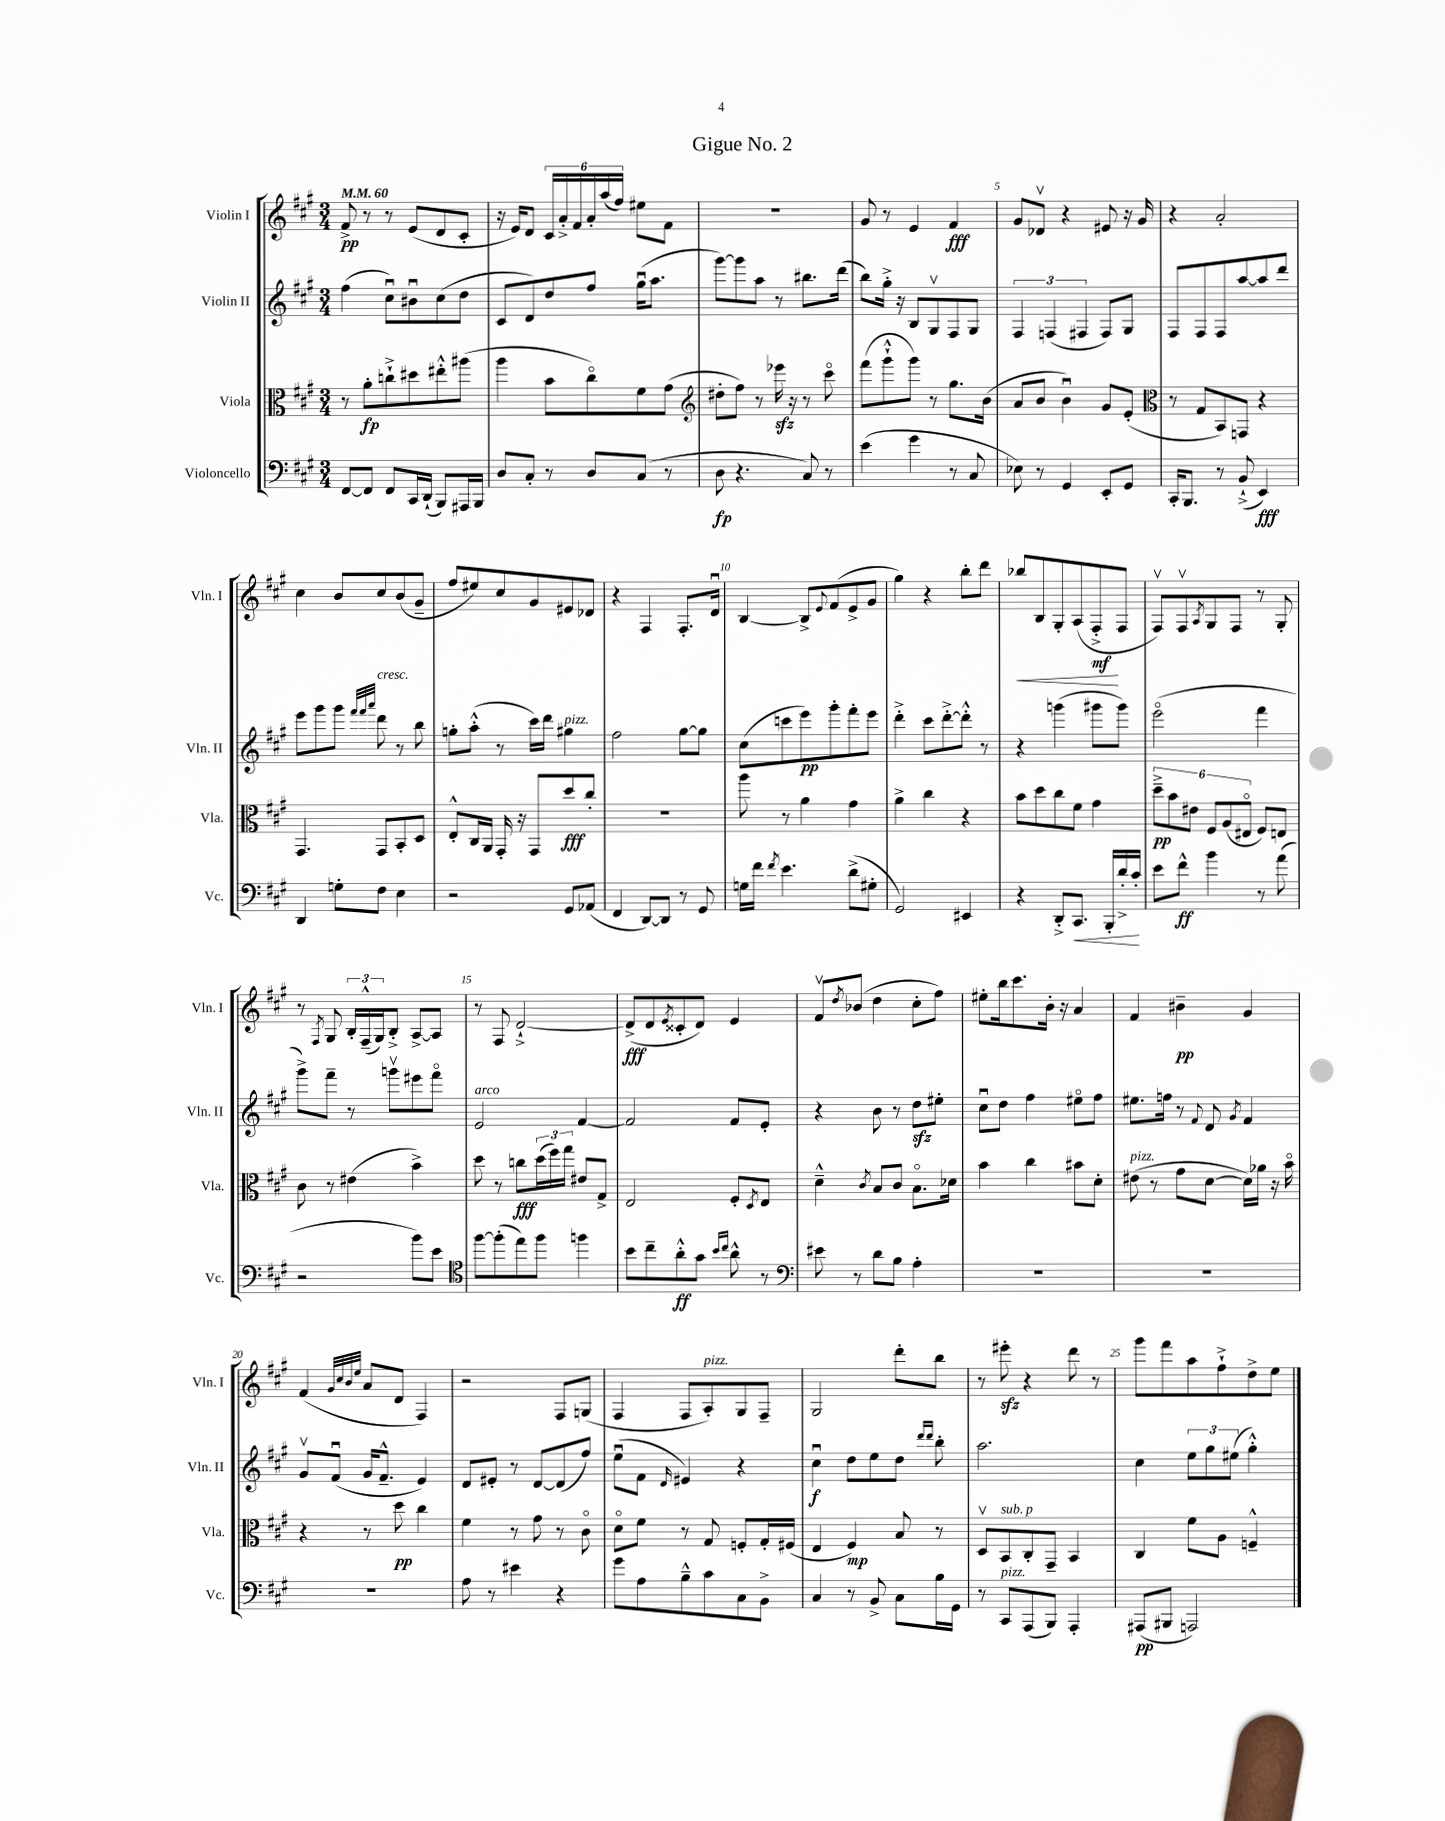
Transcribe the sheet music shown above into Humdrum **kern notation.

**kern	**kern	**kern	**kern
*staff4	*staff3	*staff2	*staff1
*clefF4	*clefC3	*clefG2	*clefG2
*k[f#c#g#]	*k[f#c#g#]	*k[f#c#g#]	*k[f#c#g#]
*M3/4	*M3/4	*M3/4	*M3/4
*MM60	*MM60	*MM60	*MM60
[8FF#	8r	(4ff#	8f#^
8FF#]	8a'	.	8r
8FF#	8cc`^	8cc#u)	8r
16CC#	8dd#	8b#u	(8e
(16DD`	.	.	.
8BBB)	8ee#'^^	(8cc#	8d
16AAA#	(8aa#	8dd	8c#'
16BBB	.	.	.
=	=	=	=
8D	4aa	8c#	16r
.	.	.	16e)
8C#'	.	8d)	8d
8r	8b	8dd	24c#
.	.	.	24a'^
.	.	.	24f#
8D	8cc#o)	8ff#	24a'
.	.	.	(24aa
.	.	.	24ff#)
(8C#	8f#	(16gg#u	8ee#
.	.	8.aa	.
8r	(8g#	.	8f#
=	=	=	=
*	*clefG2	*	*
8D	8dd#'	[8ggg#)	2.r
4.r	8ff#)	8ggg#]	.
.	8r	8aa	.
.	16eee-	8r	.
.	16r	.	.
8C#)	8r	8.bb#	.
8r	8ccc#o	.	.
.	.	(16ddd	.
=	=	=	=
(4e	(8fff#	8bb)	8g#
.	8ggg#`^^	16gg#'^	8r
.	.	16r	.
4g#	8ggg#)	8B	4e
.	8r	8G#v	.
8r	8.gg#	8F#	4f#
8C#	.	8G#	.
.	(16b	.	.
=	=	=	=
8E-)	8a	6F#	8g#
8r	8b	.	8d-v
.	.	(6F	.
4GG#	4bu)	.	4r
.	.	6F#	.
8EE'	8g#	8F#)	8e#
8GG#	(8e'	8G#	16r
.	.	.	16g#
=	=	=	=
*	*clefC3	*	*
16CC#'	8r	8F#	4r
8.BBB	.	.	.
.	8G#	8F#	.
8r	8BB)	8F#	2a'
(8BB`^	8GG	[8aa	.
4EE)	4r	8aa]	.
.	.	8ddd	.
=	=	=	=
4DD	4.GG#	8eee	4cc#
.	.	8ggg#	.
8G'	.	8ggg#	8b
.	.	32qqfff#	.
.	.	32qqfff#	.
.	.	32qqaaa	.
8F#	8GG#	8ddd	8cc#
4E	8BB'	8r	(8b
.	8D	8bb	8g#~
=	=	=	=
2r	8E'^^	8gg'	8ff#
.	16C#	(8aa'^^	8ee#)
.	16AA	.	.
.	16GG#'	8r	8cc#
.	16r	.	.
.	8GG#	16ccc#)	8g#
.	.	16ddd	.
8GG#	8dd	4gg#	8e#
(8AA-	8cc#'	.	8d-
=	=	=	=
4FF#	2.r	2ff#	4r
[8DD)	.	.	4F#
8DD]	.	.	.
8r	.	[8gg#	8.F#'
8GG#	.	8gg#]	.
.	.	.	16du
=	=	=	=
16G	8aa	(8cc#	[4B
16f#	.	.	.
8qf#	.	.	.
4.e	8r	8ccc	.
.	4a	8eee)	8B^]
.	.	.	8qqe
.	.	8ggg#'	(8f#
(8d^	4g#	8fff#'	8e^
8G#'	.	8eee	8g#
=	=	=	=
2GG#)	4a^	4ddd'^	4gg#)
.	4cc#	8ccc#	4r
.	.	[8ddd'^	.
4EE#	4r	8ddd'^^]	8bb'
.	.	8r	8ddd
=	=	=	=
4r	8b	4r	8bb-
.	8dd	.	8B
8DD'^	8cc#	(4ggg	8G#'
8.CC#	8f#	.	(8A
.	4g#	8ggg#	8F#'^
16BBB'	.	.	.
16d'^	.	8ggg#)	8F#
16c#'	.	.	.
=	=	=	=
8e	12dd~^	(2eeeo	8F#v)
.	12b	.	.
8f#^^	.	.	8F#v
.	12e#	.	.
.	.	.	8qA
4b	12F#	.	8G#
.	(12A	.	.
.	.	.	8F#
.	12E#o	.	.
8r	8F#)	4fff#	8r
(8a	8E	.	8G#'
=	=	=	=
2r	8c#	8ggg#^)	8r
.	.	.	8qF#
.	8r	8fff#~	8G#
.	(4e#	8r	24B'
.	.	.	(24F#~^^
.	.	.	24G#)
.	.	8gggv	8B'^
8b)	4b^)	8eee#	[8A^
8e	.	8fff#o	8A]
=	=	=	=
*clefC4	*	*	*
[8ff#	8dd	2e	8r
(8ff#']	8r	.	8F#
8ee)	8cc	.	[2d`^
8ff#	(24dd	.	.
.	24ff#)	.	.
.	24gg#	.	.
4ff	8e#	[4f#	.
.	8G#^	.	.
=	=	=	=
8b	2E	2f#]	(8d^]
8cc#~	.	.	8d
.	.	.	8qe
8a'^^	.	.	8c##'
8g#	.	.	8d)
16qqb	.	.	.
16qqcc#	.	.	.
8a^^	8F#'	8f#	4e
.	8qD	.	.
8r	8E	8e'	.
=	=	=	=
*clefF4	*	*	*
8e#	4d~^^	4r	8f#v
.	.	.	8qdd
8r	.	.	(8b-
.	8qc#	.	.
8d	8B	8b	4dd
8B	8c#	8r	.
4A'	8.Bo	8dd	8cc#'
.	.	8ee#'	8ff#)
.	16d-	.	.
=	=	=	=
2.r	4b	8cc#u	8ee#'
.	.	8dd	16bb
.	.	.	8.ccc#
.	4cc#	4ff#	.
.	.	.	16b'
.	.	.	16r
.	8b#	8ee#o	4a
.	8d'	8ff#	.
=	=	=	=
2.r	(8e#	8.ee#	4f#
.	8r	.	.
.	.	16ff	.
.	8g#	8r	4b#~
.	.	8qqf#	.
.	[8d	8d	.
.	.	8qg#	.
.	16d])	4f#	4g#
.	16a-	.	.
.	16r	.	.
.	16bo	.	.
=	=	=	=
2.r	4r	8g#v	(4f#
.	.	(8f#u	.
.	.	.	32qqg#
.	.	.	32qqcc#
.	.	.	32qqb
.	.	.	32qqee
.	8r	16g#	8a
.	.	8.f#~^^	.
.	8dd	.	8d
.	4cc#	4e)	4F#)
=	=	=	=
8A	4f#	8d	2r
8r	.	8e#'	.
4e#	8r	8r	.
.	8g#	[8d	.
4r	8r	(8d]	8F#
.	8c#o	8ff#)	(8G
=	=	=	=
8g#	8do	(8eeu	4F#
8A	8f#	8f#	.
.	.	16qqd	.
8B~^^	8r	4e#)	8F#
8c#	8G#	.	8A')
8C#	8F'	4r	8G#
8BB^	16G#'	.	8F#~
.	(16F#	.	.
=	=	=	=
4C#	4E	4cc#u	2G#
8r	4F#)	8dd	.
8BB^	.	8ee	.
8C#	8B	8dd	8ddd'
.	.	16qqddd	.
.	.	16qqddd	.
16B	8r	8bb'	8bb
16GG#	.	.	.
=	=	=	=
8r	8Dv	2.aa	8r
8CC#	8BB	.	8eee#'
(8AAA	8C#'	.	4r
8BBB)	8GG#~	.	.
4AAA'	4BB	.	8ddd
.	.	.	8r
=	=	=	=
(8AAA#	4C#	4cc#	8ggg#
8BBB#	.	.	8fff#
2AAA)	8f#	12ee	8aa
.	.	12gg#	.
.	8A	.	8ff#`^
.	.	(12ee#	.
.	4F~^^	4gg#'^^)	8dd^
.	.	.	8ee
==	==	==	==
*-	*-	*-	*-
